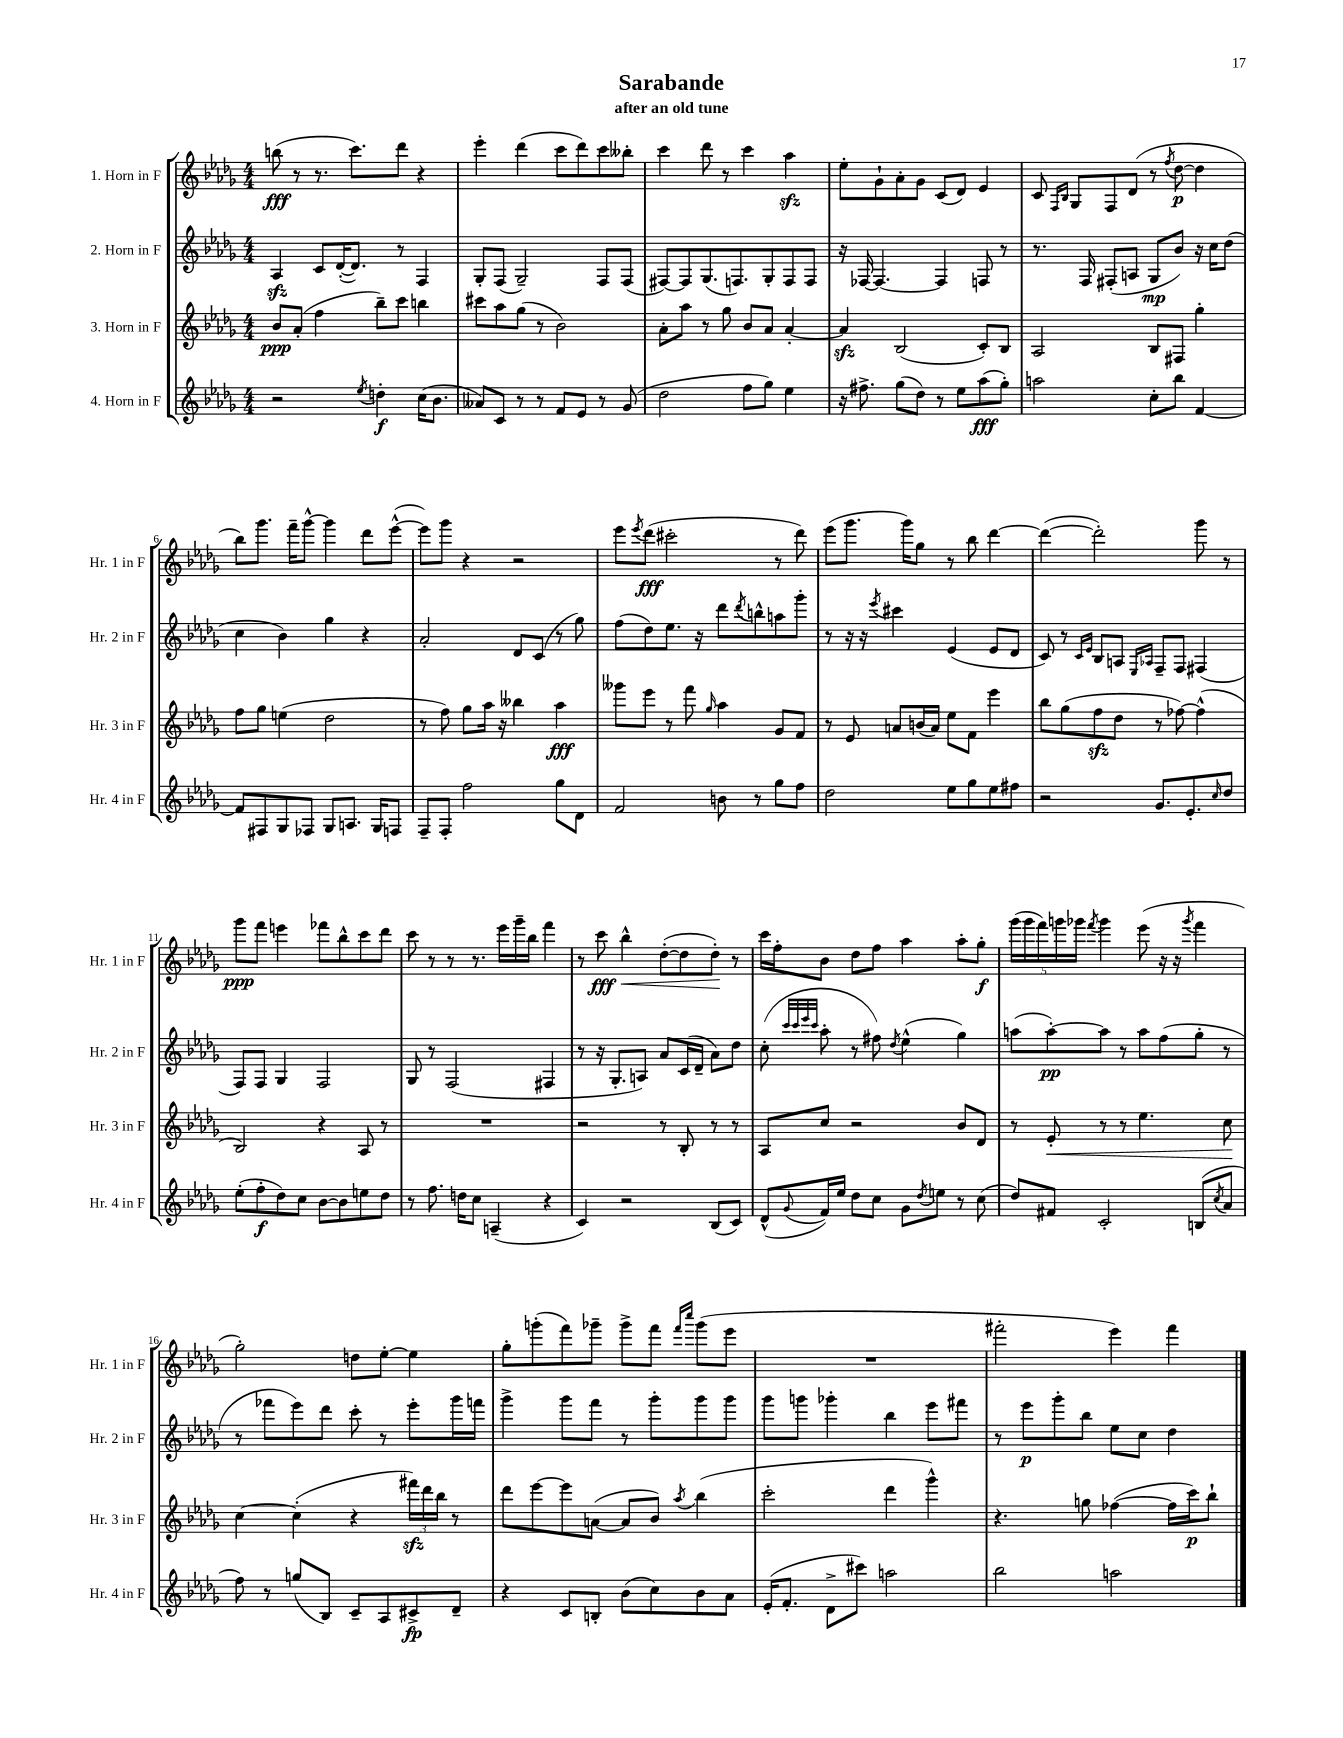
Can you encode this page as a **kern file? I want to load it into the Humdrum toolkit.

**kern	**kern	**kern	**kern
*staff4	*staff3	*staff2	*staff1
*clefG2	*clefG2	*clefG2	*clefG2
*k[b-e-a-d-g-]	*k[b-e-a-d-g-]	*k[b-e-a-d-g-]	*k[b-e-a-d-g-]
*M4/4	*M4/4	*M4/4	*M4/4
2r	8b-/L	4A-/	(8bb\
.	(8a-'/J	.	8r
.	4ff\	8c/L	8.r
.	.	([16d-'/K	.
.	.	8.d-/]J)	8.ccc\L)
8qee-/	.	.	.
4dd'\	8bb-~\L)	.	.
.	8ccc\J	8r	8ddd-\J
(16cc\LK	4bb\	4F/	4r
8.b-\J	.	.	.
=	=	=	=
8a--/L)	8ccc#\L	8G-'/L	4eee-'\
8c/J	8aa-\	(8F/J	.
8r	(8gg-\J	2G-~/)	(4ddd-\
8r	8r	.	.
8f/L	2b-\)	.	8ccc\L
8e-/J	.	.	8ddd-\)
8r	.	8F/L	8ccc\
(8g-/	.	(8F/J	8bb--'\J
=	=	=	=
2dd-\	8a-'\L	[8F#/L)	4ccc\
.	8aa-\J	8F#/]	.
.	8r	(8.G-/	8ddd-\
.	8gg-\	.	8r
.	.	8.F/)	.
8ff\L	8b-/L	.	4ccc\
8gg-\J)	8a-/J	8G-'/	.
4ee-\	[4a-'/	8F/	4aa-\
.	.	8F/J	.
=	=	=	=
16r	4a-/]	16r	8ee-'\L
8.ff#^\	.	[16F-/	.
.	.	4.F-/_	8g-`\
(8gg-\L	(2B-/	.	8a-'\
8dd-\J)	.	.	8g-\J
8r	.	4F-/]	(8c/L
8ee-\L	.	.	8d-/J)
(8aa-\	8c'/L)	8F/	4e-/
8gg-'\J)	8B-/J	8r	.
=	=	=	=
2aa\	2A-/	8.r	8c/
.	.	.	16qqF/LL
.	.	.	16qqB-/JJ
.	.	.	8G-/L
.	.	16F/	.
.	.	(8F#'/L	8F/
.	.	8A/J	(8d-/J
8cc'\L	8B-/L	8G-/L	8r
.	.	.	8qff/
8bb-\J	8F#/J	8b-/J)	[8dd-\
[4f/	4gg-'\	16r	4dd-\]
.	.	16cc\LK	.
.	.	(8dd-\J	.
=	=	=	=
8f/]L	8ff\L	4cc\	8bb-\L)
8F#/	8gg-\J	.	8.ggg-\J
8G-/	(4ee\	4b-\)	.
.	.	.	16fff~\LK
8F-/J	.	.	[8ggg-^^\J
8G-/L	2dd-\	4gg-\	4ggg-\]
8.A/J	.	.	.
.	.	4r	8ddd-\L
16G-/LK	.	.	.
8F/J	.	.	([8eee-^^\J
=	=	=	=
8F~/L	8r	2a-'/	8eee-\]L)
8F'/J	8ff\)	.	8ggg-\J
2ff\	8gg-\L	.	4r
.	16aa-\Jk	.	.
.	16r	.	.
.	4bb--\	8d-/L	2r
.	.	(8c/J	.
8gg-\L	4aa-\	8r	.
8d-\J	.	8gg-\)	.
=	=	=	=
2f/	8ggg--\L	(8ff\L	8eee-\L
.	.	.	8qeee-/
.	8eee-\J	8dd-\)	(8ddd-\J
.	8r	8.ee-\J	2ccc#'\
.	8fff\	.	.
.	.	16r	.
.	16qqgg-/	.	.
8b\	4aa-\	8ddd-\L	.
.	.	8qddd-/	.
8r	.	8bb^^\	.
8gg-\L	8g-/L	8aa\	8r
8ff\J	8f/J	8ggg-'\J	8ddd-\)
=	=	=	=
2dd-\	8r	8r	(8eee-\L
.	8e-/	16r	8.ggg-\J
.	.	16r	.
.	.	8qeee-/	.
.	8a/L	4ccc#\	.
.	.	.	16ggg-\LK)
.	(16b/L	.	8gg-\J
.	16a/JJ)	.	.
8ee-\L	8ee-\L	(4e-/	8r
8gg-\	8f\J	.	8bb-\
8ee-\	4eee-\	8e-/L	[4ddd-\
8ff#\J	.	8d-/J	.
=	=	=	=
2r	8bb-\L	8c/)	(4ddd-\_
.	(8gg-\	8r	.
.	.	16qqc/LL	.
.	.	16qqe-/JJ	.
.	8ff\	8B-/L	2ddd-'\])
.	8dd-\J	8A/J	.
.	.	16qqE-/LL	.
.	.	16qqA-/JJ	.
8.g-/L	8r	8F~/L	.
.	[8ff-\)	8F/J	.
8.e-'/	.	.	.
.	(4ff-^^\]	(4F#/	8ggg-\
16qqcc/	.	.	.
8dd-/J	.	.	8r
=	=	=	=
(8ee-'\L	2B-/)	8F/L)	8ggg-\L
8ff'\	.	8F/J	8fff\J
8dd-\)	.	4G-/	4eee\
8cc\J	.	.	.
[8b-\L	4r	2F/	8fff-\L
8b-\]	.	.	8bb-^^\
8ee\	8A-/	.	8ccc\
8dd-\J	8r	.	8ddd-\J
=	=	=	=
8r	1r	8G-/	8ccc\
8.ff\	.	8r	8r
.	.	(2F/	8r
16dd\LK	.	.	.
8cc\J	.	.	8.r
(4A~/	.	.	.
.	.	.	16eee-\LL
.	.	.	16ggg-~\
.	.	.	16bb-\JJ
4r	.	4F#/	4fff\
=	=	=	=
4c/)	2r	8r	8r
.	.	16r	8ccc\
.	.	8.G-'/L	.
2r	.	.	4bb-^^\
.	.	8A/J)	.
.	8r	8a-/L	([8dd-'\L
.	8B-'/	(16c/L	8dd-\]
.	.	16d-~/JJ	.
(8B-/L	8r	8a-\L)	8dd-'\J)
8c/J)	8r	8dd-\J	8r
=	=	=	=
(8d-^^/L	8A-/L	(8cc'\	16ccc\LL
.	.	.	16ff'\J
.	.	32qqccc/LLL	.
.	.	32qqccc/	.
.	.	32qqeee-/	.
8qqg-/	.	32qqccc/JJJ	.
16f/L)	8cc/J	8aa-'\	8b-\J
16ee-/JJ	.	.	.
8dd-\L	2r	8r	8dd-\L
8cc\J	.	8ff#\)	8ff\J
.	.	8qdd-/	.
8g-\L	.	(4ee-^^\	4aa-\
8qdd-/	.	.	.
8ee\J	.	.	.
8r	8b-/L	4gg-\)	8aa-'\L
(8cc\	8d-/J	.	8gg-'\J
=	=	=	=
8dd-/L)	8r	(8aa\L	(20ggg-\LL
.	.	.	20ggg-\
.	.	.	20fff\)
8f#/J	8e-'/	[8aa'\)	.
.	.	.	20ggg\
.	.	.	20ggg-\JJ
.	.	.	8qfff/
2c'/	8r	8aa\]J	4ggg-\
.	8r	8r	.
.	4.ee-\	8aa\L	(8eee-\
.	.	(8ff\	16r
.	.	.	16r
.	.	.	8qggg-/
(8B/L	.	8gg-'\J	4fff\
8qcc/	.	.	.
8a-/J	8cc\	8r	.
=	=	=	=
8ff\)	[4cc\	8r	2gg-'\)
8r	.	8fff-\L	.
(8gg/L	(4cc'\]	8eee-\)	.
8B-/J)	.	8ddd-\J	.
8c~/L	4r	8ccc'\	8dd\L
8A-/	.	8r	[8ee-'\J
8c#^/	24fff#\LL)	8eee-'\L	4ee-\]
.	24ddd-\	.	.
.	24bb-\JJ	.	.
8d-~/J	8r	16ggg-\L	.
.	.	16fff\JJ	.
=	=	=	=
4r	8ddd-\L	4ggg-^\	8gg-'\L
.	[8eee-\	.	(8ggg'\
8c/L	8eee-\]	8ggg-\L	8fff\)
8B'/J	([8a\J	8fff\J	8ggg-~\J
(8b-\L	8a/]L	8r	8ggg-^\L
8cc\)	8b-/J)	8ggg-'\L	8fff\J
.	.	.	16qqfff/LL
.	8qaa-/	.	16qqcccc/JJ
8b-\	(4bb-\	8ggg-\	(8ggg-\L
8a-\J	.	8ggg-\J	8eee-\J
=	=	=	=
(16e-'/LK	2ccc'\	8ggg-\L	1r
8.f'/J	.	.	.
.	.	8ggg\J	.
8d-^\L	.	4ggg-'\	.
8ccc#\J)	.	.	.
2aa\	4ddd-\	4bb-\	.
.	4ggg-^^\)	8eee-\L	.
.	.	8fff#\J	.
=	=	=	=
2bb-\	4.r	8r	2fff#'\
.	.	8eee-\L	.
.	.	8ggg-'\	.
.	8gg\	8bb-\J	.
2aa\	([4ff-\	8ee-\L	4eee-\)
.	.	8cc\J	.
.	16ff-\]LL	4dd-\	4fff#\
.	16ccc\J)	.	.
.	8bb-`\J	.	.
==	==	==	==
*-	*-	*-	*-
